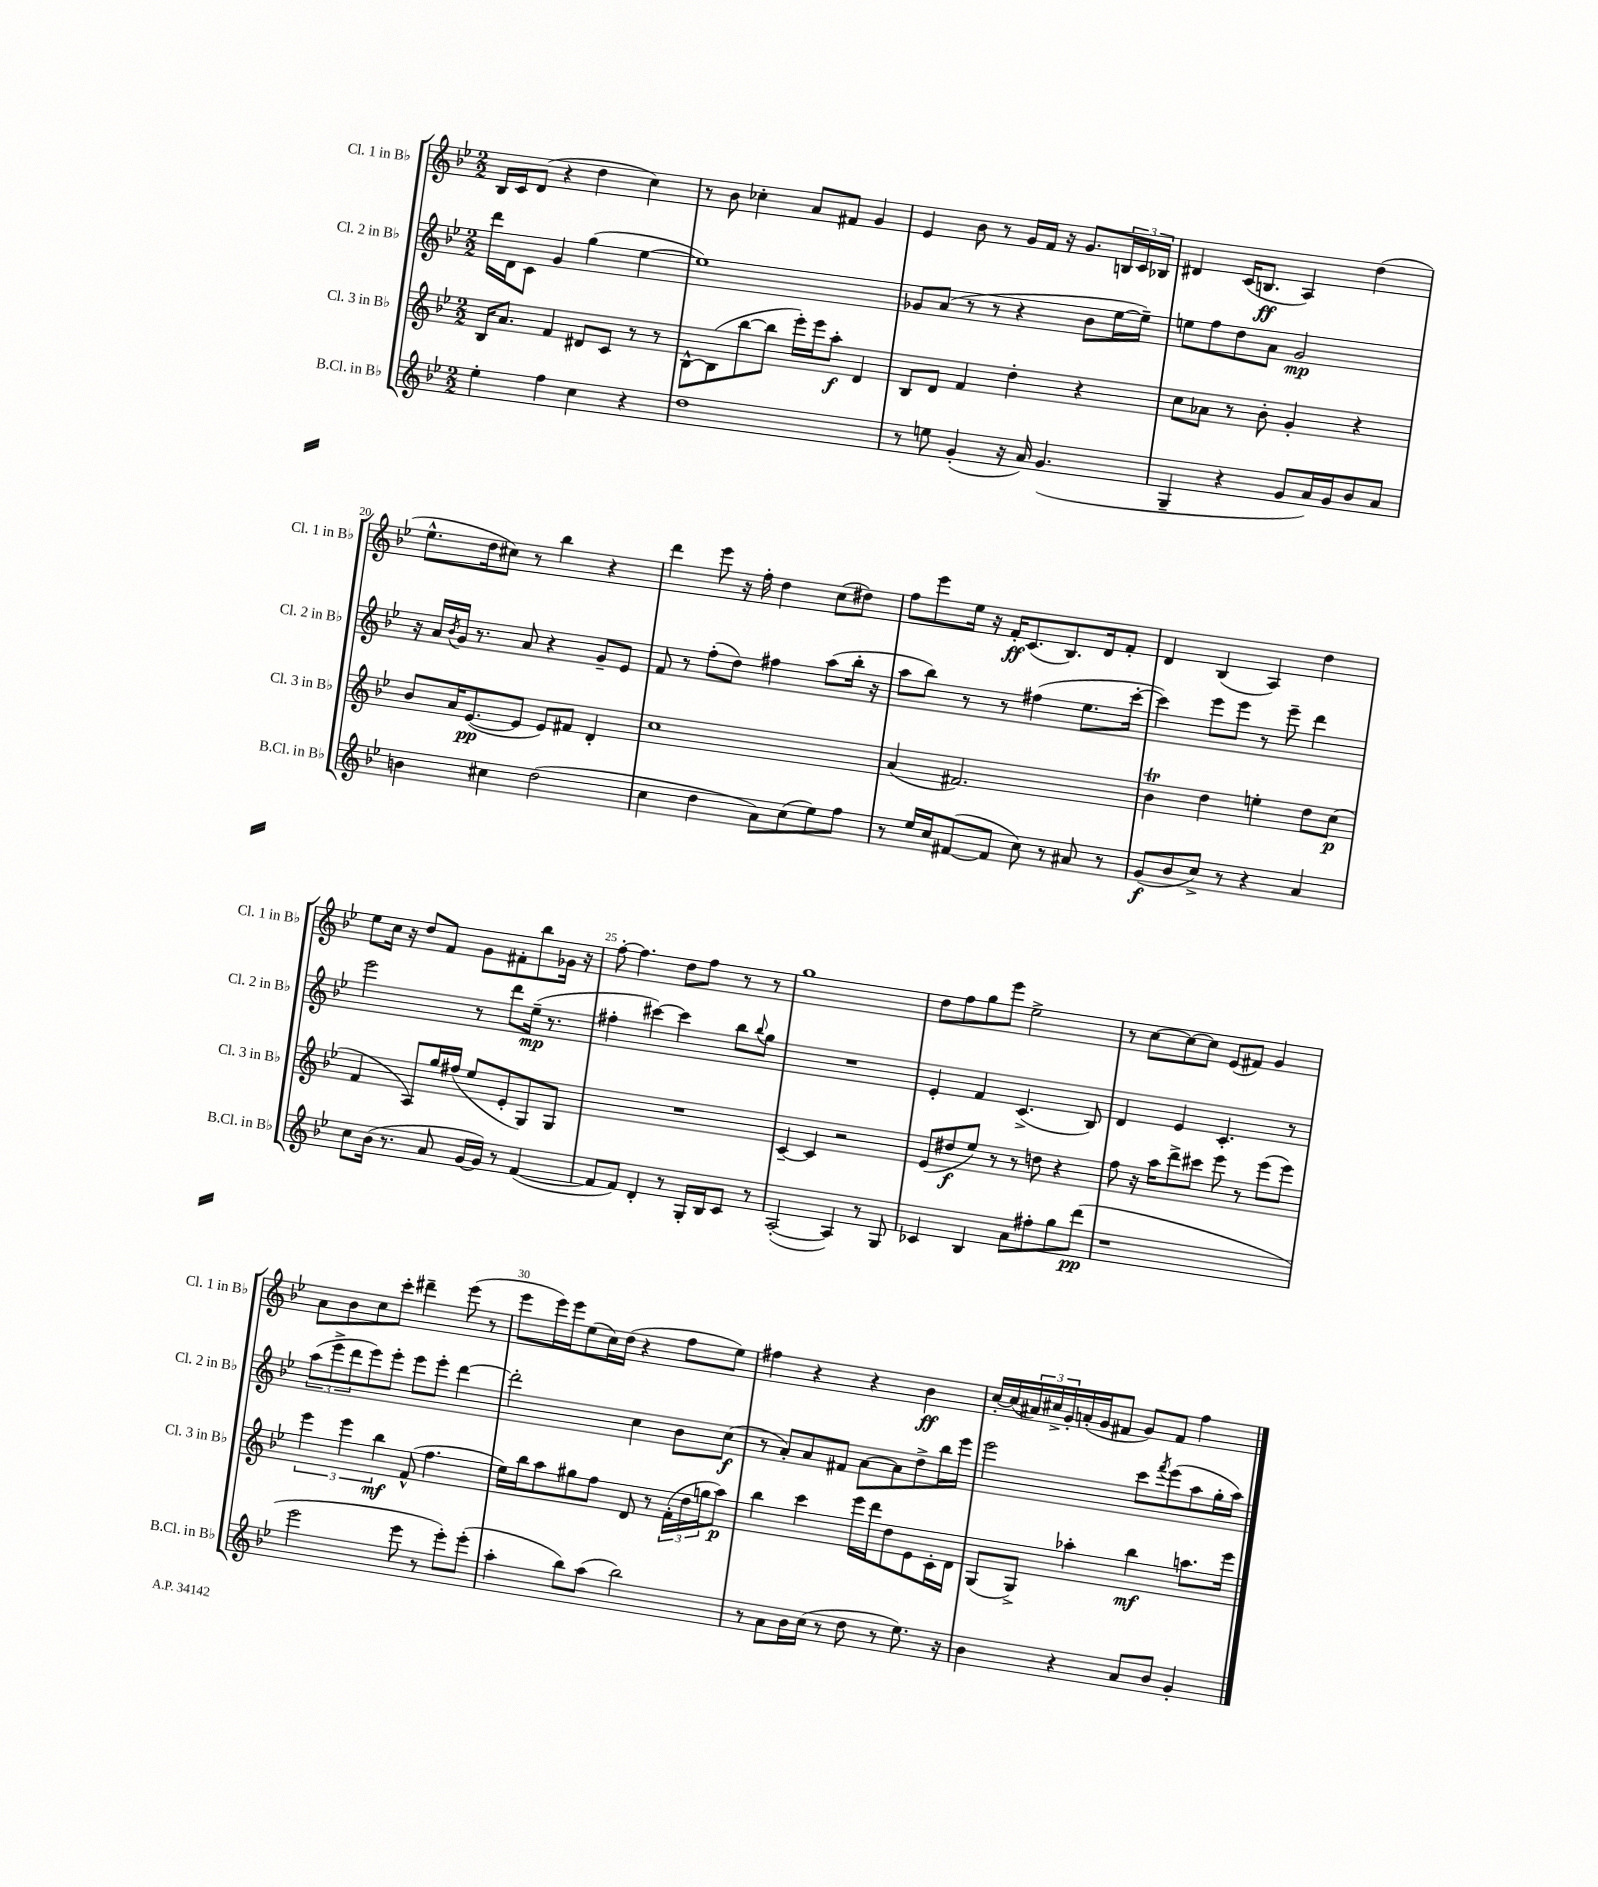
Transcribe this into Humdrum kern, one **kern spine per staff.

**kern	**kern	**kern	**kern
*staff4	*staff3	*staff2	*staff1
*clefG2	*clefG2	*clefG2	*clefG2
*k[b-e-]	*k[b-e-]	*k[b-e-]	*k[b-e-]
*M2/2	*M2/2	*M2/2	*M2/2
4ee-'	16B-	16ddd	16B-
.	8.a	16d	16c
.	.	8c	(8d
4ff	4f	4g	4r
4cc	8d#	(4gg	4dd
.	8c	.	.
4r	8r	[4ee-	4cc)
.	8r	.	.
=	=	=	=
1dd	[8B-^^	1ee-])	8r
.	(8B-]	.	8b-
.	[8bb-	.	4cc-'
.	8bb-]	.	.
.	16eee-')	.	8a
.	16eee-	.	.
.	8aa'	.	8f#
.	4d	.	4g
=	=	=	=
8r	8B-	8g-	4e-
8ee	8d	(8a	.
(4g'	4f	8r	8b-
.	.	8r	8r
16r	4dd'	4r	16g
16a)	.	.	16f
(4.g	.	.	16r
.	.	.	8.g
.	4r	8b-	.
.	.	[16ee-	24B
.	.	.	24c
.	.	16ee-~])	.
.	.	.	24B-
=	=	=	=
4G~	8cc	8ee	4d#
.	8a-	8ff	.
4r	8r	8dd	(16c
.	.	.	8.B
.	8b-'	8a	.
8g	4g'	2g	4A)
16a)	.	.	.
16g	.	.	.
8b-	4r	.	(4dd
8a	.	.	.
=	=	=	=
4b	8b-	16r	8.ee-^^
.	.	16a	.
.	.	8qb-	.
.	16a	16g	.
.	([8.e-	8.r	16dd
4cc#	.	.	8cc#)
.	8e-]	8a	8r
(2dd	8e-)	4r	4bb-
.	8f#	.	.
.	4d'	8g~	4r
.	.	8e-	.
=	=	=	=
4cc	1cc	8f	4ddd
.	.	8r	.
4dd	.	(8ff'	8eee-
.	.	8dd)	16r
.	.	.	16ff'
8a)	.	4ff#	4dd
(8cc	.	.	.
8ee-)	.	(8aa	(8cc
8ff	.	16bb-'	8dd#)
.	.	16r	.
=	=	=	=
8r	(4a	8aa	8ff
16ee-	.	8bb-)	8eee-
16cc	.	.	.
([8f#	2.f#)	8r	16ee-
.	.	.	16r
8f#]	.	8r	16f'
.	.	.	(8.c
8cc)	.	(4ff#	.
8r	.	.	8.B-)
8a#	.	8.ee-	.
.	.	.	16d
8r	.	.	8f'
.	.	[16ccc'	.
=	=	=	=
(8g	4b-	4ccc])	4d
8b-	.	.	.
8cc^)	4dd	8eee-	(4B-
8r	.	8eee-	.
4r	4ee'	8r	4A)
.	.	8eee-~	.
4a	8dd	4ddd	4dd
.	(8cc	.	.
=	=	=	=
8cc	4f	2eee-	8ee-
(16b-	.	.	16cc
8.r	.	.	16r
.	8A)	.	8dd
8a	16gg	.	8f
.	(16ff#	.	.
[16g	8ee-	8r	8g
16g])	.	.	.
8r	8e-'	8ddd	8f#'
([4f	8G)	(16ee-~	8bb-
.	.	8.r	.
.	8G	.	16g-
.	.	.	16r
=	=	=	=
8f]	1r	4ff#'	[8ff'
8f)	.	.	4.ff]
4d'	.	[4ccc#)	.
8r	.	4ccc#]	8dd
16G'	.	.	8ff
16B-	.	.	.
8c	.	8bb-	8r
.	.	8qqbb-	.
8r	.	8gg	8r
=	=	=	=
([2A'	[4c~	1r	1gg
.	4c]	.	.
4A])	2r	.	.
8r	.	.	.
8G	.	.	.
=	=	=	=
4c-	(8e-	4e-'	8dd
.	8dd#	.	8ff
4B-	8ee-)	4f	8gg
.	8r	.	8eee-
8a	8r	(4.c^	2ee-^
8ff#'	8dd	.	.
8gg	4r	.	.
(8ddd	.	8B-)	.
=	=	=	=
1r	8ff	4d	8r
.	16r	.	[8cc
.	16aa	.	.
.	8ddd^	4e-	8cc_
.	8ccc#	.	8cc]
.	8eee-	4.c'	(8e-
.	8r	.	8f#)
.	(8eee-	.	4g
.	8eee-)	8r	.
=	=	=	=
2eee-	6eee-	(12aa	8a
.	.	12eee-^	.
.	.	.	8b-
.	6eee-	12ddd	.
.	.	8eee-)	8cc
.	6bb-	.	.
.	.	8eee-'	8ccc'
8eee-	(8f^^	8eee-	4ddd#~
8r	4.ff	8eee-'	.
8eee-')	.	[4ddd	(8eee-
(8eee-'	.	.	8r
=	=	=	=
4aa'	16ee-)	2ddd']	8eee-
.	16bb-	.	.
.	8aa	.	16eee-)
.	.	.	16eee-
8bb-)	8gg#	.	(8ee-
(8aa	8ff	.	16cc)
.	.	.	(16dd
2bb-)	8d	4cc	4r
.	8r	.	.
.	(24f'	8b-	8ff
.	24dd	.	.
.	24gg	.	.
.	8aa)	(8cc	8ee-)
=	=	=	=
8r	4bb-	8r	4ff#
8a	.	8a')	.
16b-	4ccc	8a	4r
(16cc	.	.	.
8r	.	8f#	.
8dd	16eee-	[8a	4r
.	16ddd	.	.
8r	8dd	8a]	.
8.ee-)	8e-	8dd^	4b-
.	16c'	16bb-	.
16r	16d	16eee-	.
=	=	=	=
4b-	(8G	2eee-	[16cc'
.	.	.	(16cc]
.	8G^)	.	24a#)
.	.	.	24cc#^
.	.	.	24g'
4r	4aa-'	.	(16a'
.	.	.	16g
.	.	.	8f#
8a	4bb-	8ccc	8g)
.	.	8qfff	.
8b-	.	(8eee-	8f#
4g'	8.aa	8aa	4ff
.	.	16gg'	.
.	16eee-	16aa)	.
==	==	==	==
*-	*-	*-	*-
